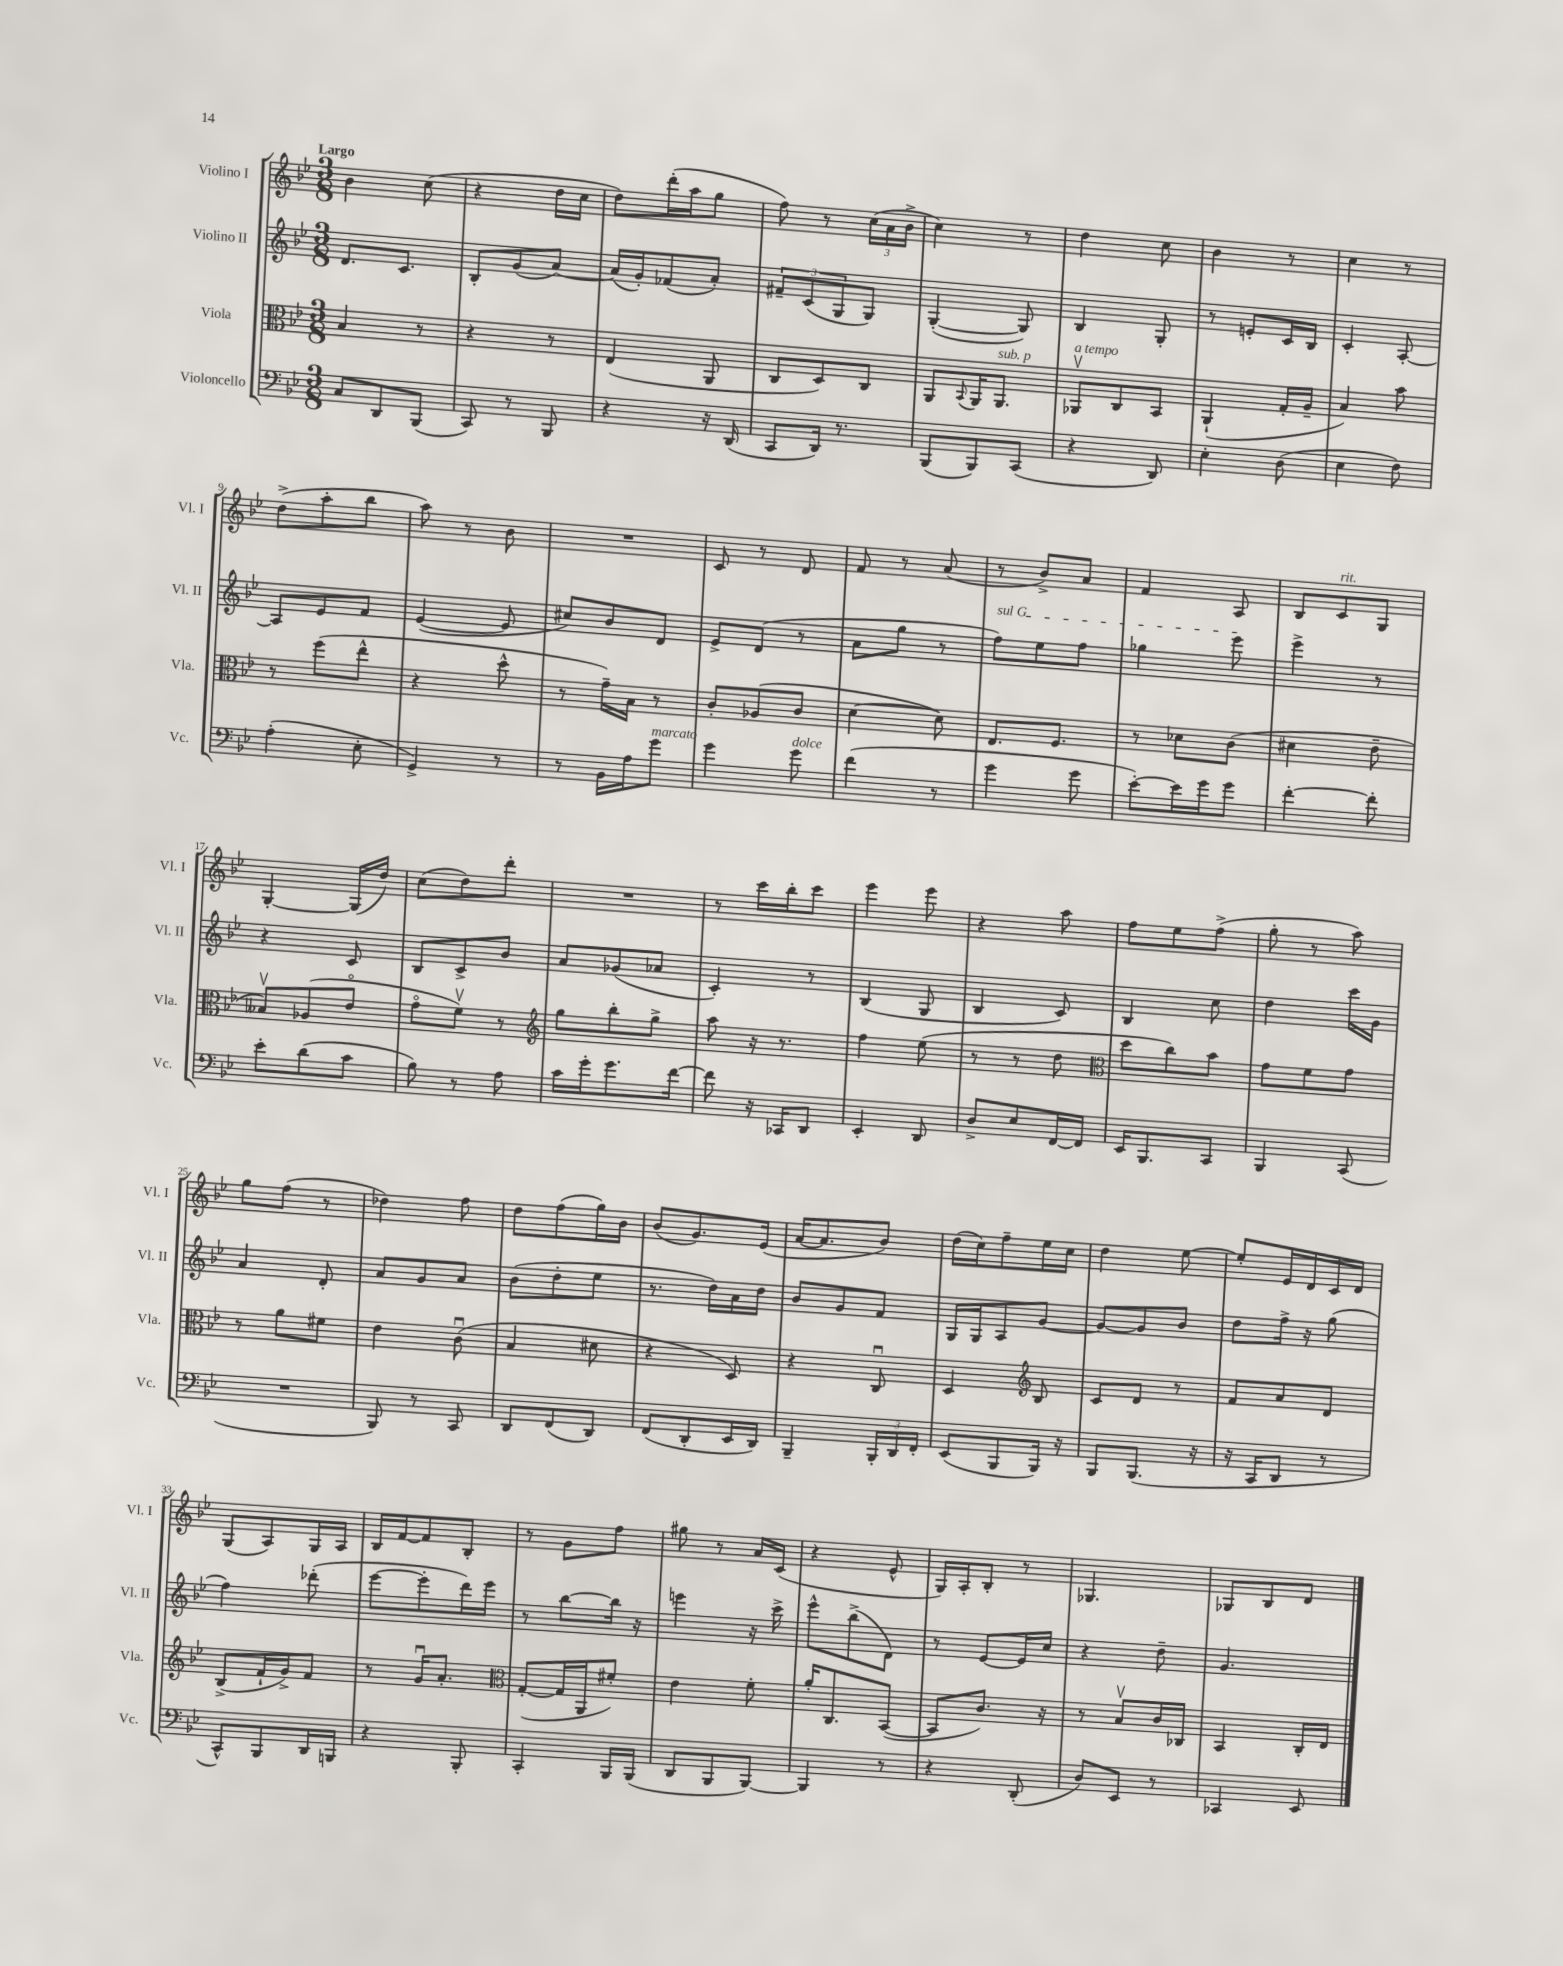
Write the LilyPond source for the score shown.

<<
\new StaffGroup <<
\new Staff = "s0" \with { instrumentName = "Violino I" shortInstrumentName = "Vl. I" } {
    \clef treble \key bes \major \numericTimeSignature \time 3/8 \tempo "Largo"
    bes'4 c''8( |
    r4 d''16 c''16 |
    d''8) d'''16-.( a''16 g''8 |
    f''8) r8 \tuplet 3/2 { c''16( a'16 bes'16-> } |
    c''4) r8 |
    d''4 c''8 |
    bes'4 r8 |
    c''4 r8 |
    d''8->( a''8-. bes''8 |
    a''8) r8 bes'8 |
    R4. |
    c'8 r8 d'8 |
    f'8 r8 a'8( |
    r8 bes'8->) a'8 |
    f'4 a8 |
    bes8 c'8^\markup { \italic "rit." } g8 |
    g4~-. g16( d''16) |
    c''8( d''8) d'''8-. |
    R4. |
    r8 c'''16 bes''16-. c'''8 |
    ees'''4 ees'''8 |
    r4 a''8 |
    f''8 ees''8 f''8->( |
    g''8-. r8 a''8) |
    g''8 f''8( r8 |
    des''4) f''8 |
    d''8 f''8( g''16) bes'16 |
    bes'8( g'8.) ees'16( |
    a'16~ a'8. bes'8) |
    d''16( c''16) f''8-- ees''16 c''16 |
    d''4 ees''8~ |
    ees''8-. ees'16 d'16 c'16 d'16 |
    g8( a8) g16 a16 |
    bes16 f'16~ f'8 bes8-. |
    r8 g'8 f''8 |
    gis''8 r8 a'16 c'16( |
    r4 ees'8-^ |
    g16) a16-. bes8-. r8 |
    ges4. |
    ges8 bes8 d'8 \bar "|." |
}
\new Staff = "s1" \with { instrumentName = "Violino II" shortInstrumentName = "Vl. II" } {
    \clef treble \key bes \major \numericTimeSignature \time 3/8
    d'8. c'8. |
    bes8-. g'8( a'8~) |
    a'16( g'16-.) fes'8( a'8-.) |
    \tuplet 3/2 { fis'8-- c'8( g8 } g8) |
    g4~-.( g8) |
    bes4 g8-. |
    r8 e'8-. c'16 bes16 |
    c'4-. a8~-. |
    a8 ees'8 f'8 |
    ees'4~( ees'8 |
    cis''8) bes'8 d'8 |
    ees'8-> d'8( r8 |
    a'8 g''8 r8 |
    \once \override TextSpanner.bound-details.left.text = \markup { \italic "sul G" } f''8\startTextSpan) ees''8 f''8 |
    ges''4 ees'''8\stopTextSpan |
    ees'''4-> r8 |
    r4 c'8 |
    bes8 c'8-> bes'8 |
    a'8 ges'8( aes'8 |
    c'4-.) r8 |
    bes4( g8 |
    bes4 c'8) |
    bes4 c''8 |
    d''4 c'''16 g'16 |
    a'4 d'8-. |
    a'8 g'8 a'8 |
    bes'8( d''8-. ees''8 |
    r8. d''16) a'16 d''16 |
    bes'8 g'8 f'8 |
    g16 g16 a8 g'8~ |
    g'8~ g'8 bes'8 |
    d''8 f''16-> r16 g''8( |
    f''4) des'''8-.( |
    ees'''8~ ees'''8-. d'''16) ees'''16 |
    r8 bes''8~ bes''16 r16 |
    e'''4 r16 c'''16-> |
    ees'''8-^ bes''8->( d'8) |
    r8 ees'8~ ees'16 c''16 |
    r4 d''8-- |
    g'4. \bar "|." |
}
\new Staff = "s2" \with { instrumentName = "Viola" shortInstrumentName = "Vla." } {
    \clef alto \key bes \major \numericTimeSignature \time 3/8
    bes4 r8 |
    r4 r8 |
    ees4( a,8 |
    c8 d8) c8 |
    a,8 \appoggiatura { bes,8 } a,16 a,8.^\markup { \italic "sub. p" } |
    aes,8\upbow^\markup { \italic "a tempo" } c8 bes,8 |
    a,4-!( g16-. a16-- |
    bes4) bes'8 |
    r8 f''8( ees''8-^ |
    r4 d''8-^ |
    r8 g'16--) bes16 r8 |
    c'8-. aes8( c'8 |
    d'4~ d'8) |
    ees8. f8. |
    r8 des'8 c'8( |
    dis'4 ees'8-- |
    beses8\upbow) aes8( ees'8\flageolet |
    g'8\flageolet f'8\upbow) r8 |
    \clef treble g''8 bes''8-. g''8-> |
    a''8 r16 r8. |
    f''4 ees''8( |
    r8 r8 d''8 |
    \clef alto d''8 c''8) bes'8 |
    g'8 f'8 g'8 |
    r8 a'8 fis'8 |
    ees'4 c'8\downbow( |
    bes4 dis'8 |
    r4 d8) |
    r4 c8\downbow |
    d4 \clef treble bes8 |
    c'8 d'8 r8 |
    f'8 a'8 d'8 |
    bes8->( f'16-! g'16->) f'8 |
    r8 g'16\downbow a'8.-. |
    \clef alto g8~-.( g16 a,16 fis'8-.) |
    ees'4 f'8-. |
    a'16-. c8. bes,8~( |
    bes,8 c'8.) r16 |
    r8 bes8\upbow c'16 ces16 |
    bes,4 c16-. ees16 \bar "|." |
}
\new Staff = "s3" \with { instrumentName = "Violoncello" shortInstrumentName = "Vc." } {
    \clef bass \key bes \major \numericTimeSignature \time 3/8
    c8 d,8 bes,,8( |
    c,8) r8 bes,,8 |
    r4 r16 d,16( |
    c,8 d,16) r8. |
    bes,,8( bes,,8) c,8( |
    r4 d,8) |
    ees4-. d8( |
    ees4 f8) |
    a4-.( ees8-. |
    g,4->) r8 |
    r8 bes,16 a16 g'8^\markup { \italic "marcato" } |
    g'4 g'8^\markup { \italic "dolce" } |
    f'4( r8 |
    g'4 g'8 |
    ees'8~-.) ees'16 g'16 g'8 |
    f'4~-. f'8-. |
    ees'8-. d'8( c'8 |
    bes8) r8 a8 |
    c'16 g'16-. g'8. f'16~ |
    f'8 r16 ces,16 d,8 |
    ees,4-. d,8 |
    d8-> ees8 f,16~ f,16 |
    ees,16 bes,,8. c,8 |
    bes,,4 c,8( |
    R4. |
    bes,,8) r8 c,8 |
    d,8 f,8( d,8) |
    f,8( d,8-. ees,16 d,16) |
    bes,,4-- \tuplet 3/2 { bes,,16-. d,16 f,16-. } |
    ees,8( bes,,8 bes,,16) r16 |
    bes,,8 bes,,8.( r16 |
    r16 c,16 d,8 r8 |
    c,8-^) bes,,8 d,16 b,,16 |
    r4 bes,,8-. |
    c,4-. bes,,16 bes,,16( |
    d,8 bes,,8 bes,,8~) |
    bes,,4 r8 |
    r4 d,8-.( |
    d8) ees,8 r8 |
    ces,4 ees,8 \bar "|." |
}
>>
>>
